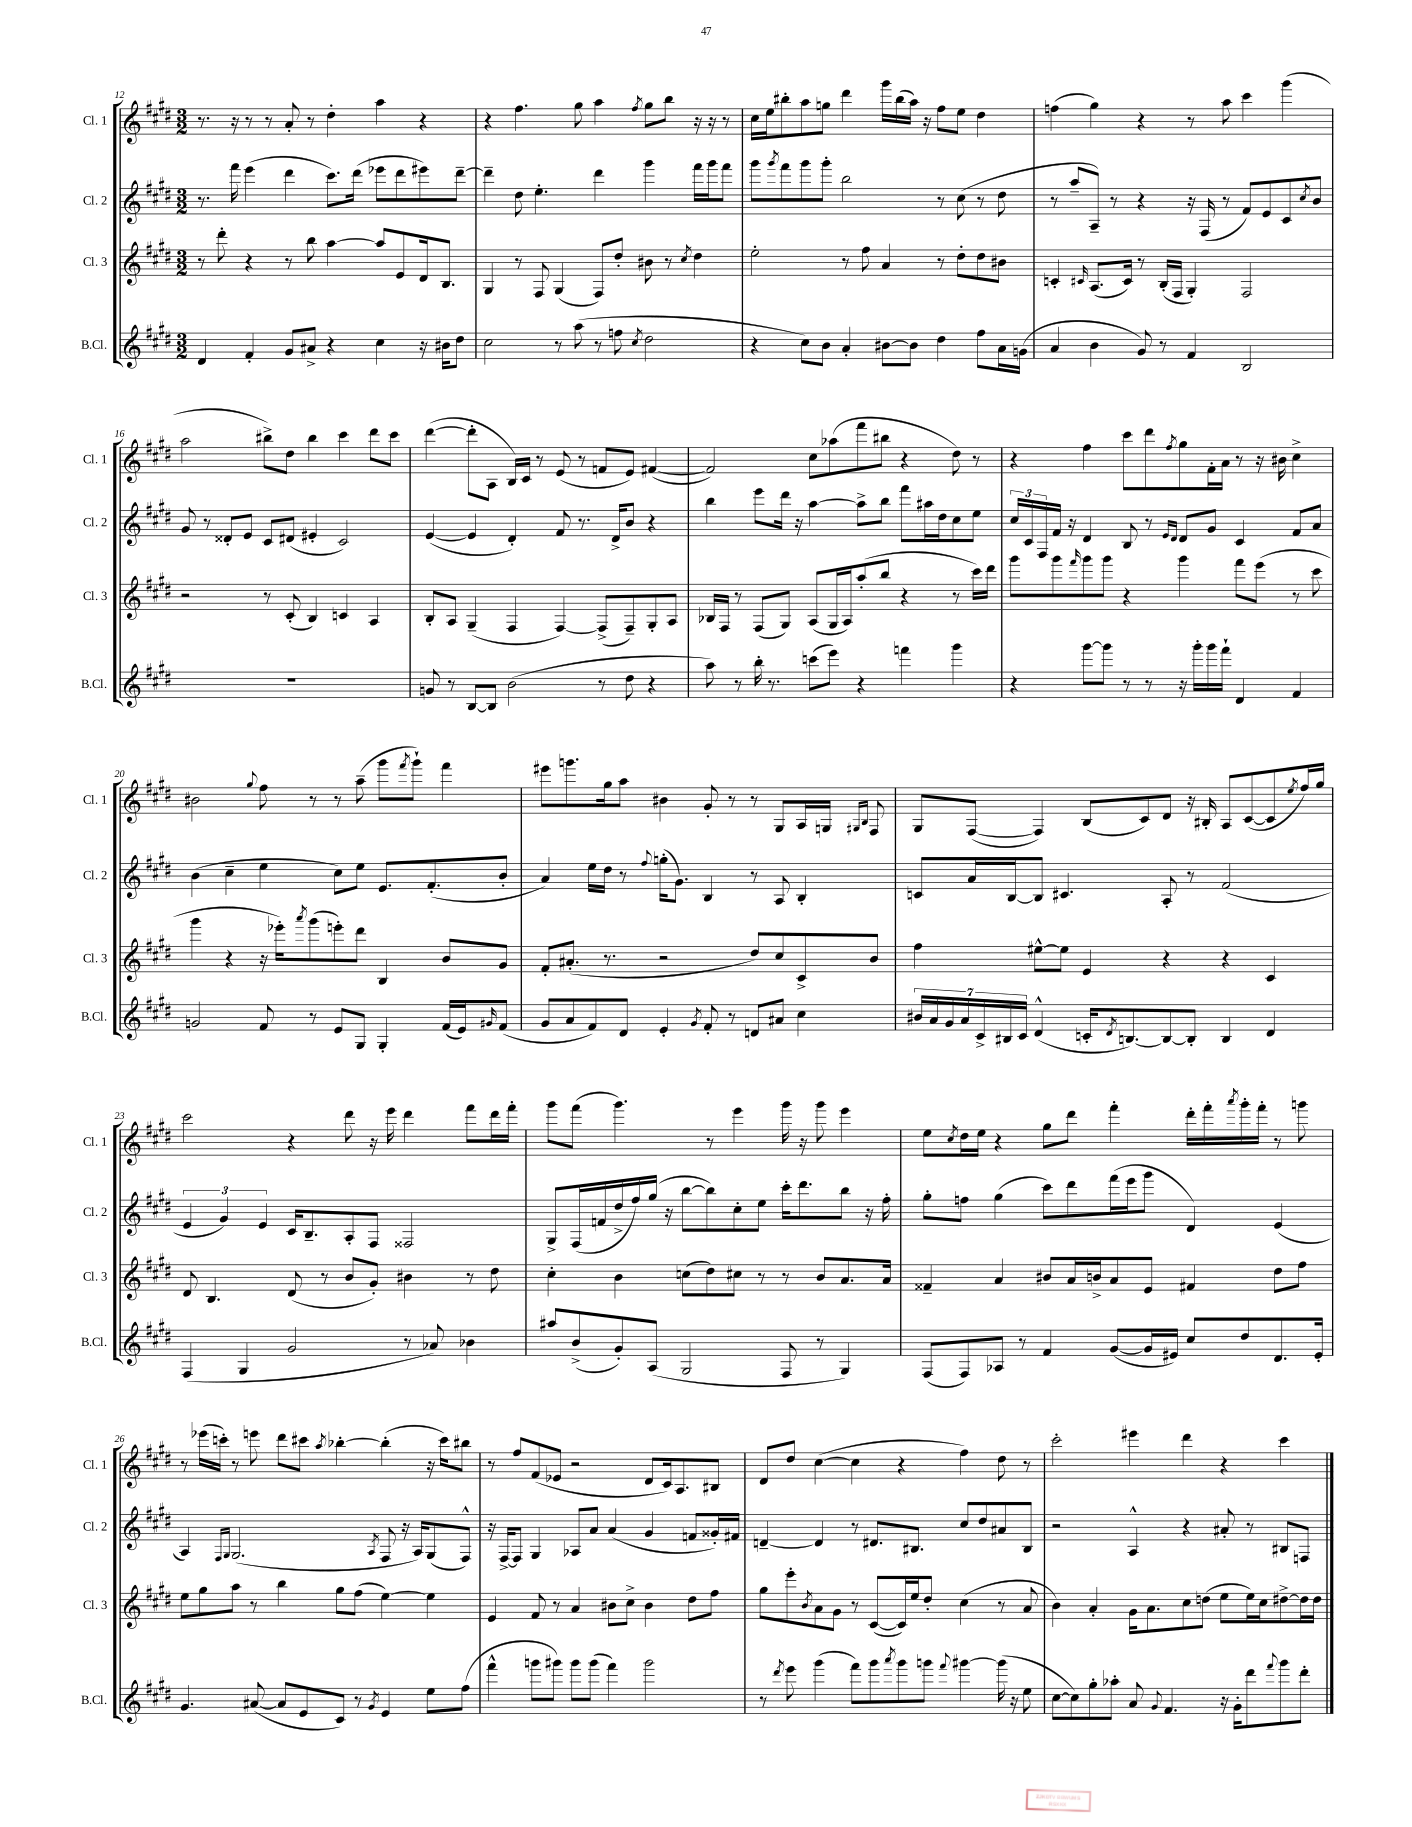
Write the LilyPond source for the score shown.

<<
\new StaffGroup <<
\new Staff = "s0" \with { instrumentName = "Cl. 1" shortInstrumentName = "Cl. 1" } {
    \clef treble \key e \major \numericTimeSignature \time 3/2
    r8. r16 r8 r8 a'8-. r8 dis''4-. a''4 r4 |
    r4 fis''4. gis''8 a''4 \acciaccatura { fis''8 } gis''8 b''8 r16 r16 r8 |
    cis''16 e''16 bis''8-. a''8 g''8 dis'''4 gis'''16 bis''16( a''16) r16 fis''8 e''8 dis''4 |
    f''4( gis''4) r4 r8 a''8 cis'''4 gis'''4( |
    a''2 bis''8->) dis''8 bis''4 cis'''4 dis'''8 cis'''8 |
    dis'''4~( dis'''8-. a8 b16) cis'16 r8 e'8( r8 f'8 e'8) fis'4~( |
    fis'2) cis''8 aes''8( fis'''8 bis''8 r4 dis''8) r8 |
    r4 fis''4 cis'''8 dis'''8 \acciaccatura { fis''8 } gis''8 fis'16-. a'16 r8 r16 bis'16 cis''4-> |
    bis'2 \appoggiatura { gis''8 } fis''8 r8 r8 a''8--( gis'''8 \acciaccatura { fis'''8 } gis'''8-!) fis'''4 |
    eis'''8 g'''8. gis''16 a''8 bis'4 gis'8-. r8 r8 gis8 a16 g16 \grace { gis16 b16 } fis8 |
    gis8 fis8~( fis4) b8( cis'8) dis'8 r16 bis16-. a8 cis'8~( cis'8 \acciaccatura { e''8 } fis''16) gis''16 |
    cis'''2 r4 dis'''8 r16 e'''16 dis'''4 fis'''8 dis'''16 fis'''16-. |
    gis'''8 fis'''8( gis'''4.) r8 e'''4 gis'''16 r16 gis'''8 e'''4 |
    e''8 \acciaccatura { cis''8 } dis''16 e''16 r4 gis''8 dis'''8 fis'''4-. dis'''16-. fis'''16-. \acciaccatura { a'''8 } gis'''16-. fis'''16-. r8 g'''8 |
    r8 ees'''16( c'''16-.) r8 e'''8 dis'''8 cis'''8 \acciaccatura { a''8 } bes''4~-. bes''4-.( r16 cis'''16) bis''8 |
    r8 fis''8 fis'8( ees'8 r2 dis'8 cis'16) a8. bis8 |
    dis'8 dis''8 cis''4~( cis''4 r4 fis''4) dis''8 r8 |
    cis'''2-. eis'''4 dis'''4 r4 cis'''4 \bar "|." |
}
\new Staff = "s1" \with { instrumentName = "Cl. 2" shortInstrumentName = "Cl. 2" } {
    \clef treble \key e \major \numericTimeSignature \time 3/2
    r8. fis'''16 e'''4( dis'''4 cis'''8.) dis'''16( ees'''8 dis'''8 eis'''8) dis'''8~-- |
    dis'''4-- dis''8 e''4.-. dis'''4 gis'''4 fis'''16 gis'''16 fis'''8 |
    gis'''8 \acciaccatura { gis'''8 } fis'''8 gis'''8 gis'''8-. b''2 r8 cis''8( r8 dis''8 |
    r8 a''8-- a8--) r8 r4 r16 fis16( r8 fis'8) e'8 cis'8 \acciaccatura { cis''8 } b'8 |
    gis'8 r8 disis'8-. e'8 cis'8 dis'8( eis'4-. cis'2) |
    e'4~( e'4 dis'4-.) fis'8 r8. dis'16-> b'8 r4 |
    b''4 e'''8 dis'''16 r16 a''4~ a''8-> b''8 fis'''8 ais''16 dis''16 cis''8 e''8 |
    \tuplet 3/2 { cis''16 cis'16 fis16 } fis'16 r16 dis'4 b8 r8 \grace { e'16 dis'16 } dis'8 gis'8 cis'4 fis'8 a'8 |
    b'4( cis''4-- e''4 cis''8) e''8 e'8. fis'8.-.( b'8-. |
    a'4) e''16 dis''16 r8 \appoggiatura { fis''8 } g''16-.( gis'8.) b4 r8 a8 b4-. |
    c'8 a'16 b16~ b8 cis'4. a8-. r8 fis'2( |
    \tuplet 3/2 { e'4 gis'4) e'4 } cis'16 b8.-- a8-. fis8 fisis2 |
    gis8-> fis16( f'16 dis''16-> fis''16) gis''16( r16 b''8~ b''8) cis''8-. e''8 cis'''16-. dis'''8. b''8 r16 fis''16-. |
    gis''8-. f''8 gis''4( cis'''8) dis'''8 fis'''16( e'''16 gis'''8 dis'4) e'4( |
    a4) \grace { fis16 gis16 } gis2.( \acciaccatura { a8 } fis8 r16 a16) gis8( fis8-^) |
    r16 fis16~-> fis8 gis4 aes8 a'8 a'4( gis'4 f'8 gisis'16-.) fis'16 |
    d'4~-- d'4 r8 dis'8. bis8. cis''8 dis''8 ais'8 bis8 |
    r2 a4-^ r4 ais'8-. r8 bis8 f8 \bar "|." |
}
\new Staff = "s2" \with { instrumentName = "Cl. 3" shortInstrumentName = "Cl. 3" } {
    \clef treble \key e \major \numericTimeSignature \time 3/2
    r8 dis'''8-. r4 r8 b''8 a''4~ a''8 e'8 dis'16 b8. |
    gis4 r8 fis8 gis4( fis8) dis''8-. bis'8 r8 \acciaccatura { cis''8 } dis''4 |
    e''2-. r8 fis''8 a'4 r8 dis''8-. dis''8 bis'8 |
    c'4-. \grace { cis'16 } a8.( cis'16) r8 b16-.( fis16 gis4-.) fis2 |
    r2 r8 cis'8-.( b4) c'4 a4 |
    b8-. a8 gis4--( fis4 fis4~) fis8->( fis8--) gis8-. a8 |
    bes16 fis16 r8 fis8( gis8) a8( gis16 a16) a''8-.( b''8 r4 r8 cis'''16) dis'''16 |
    gis'''8 gis'''8 \grace { fis'''16 } gis'''8 gis'''8 r4 gis'''4 fis'''8 e'''8( r8 cis'''8 |
    gis'''4 r4 r16 ees'''16-.) \acciaccatura { a'''8 } gis'''8( e'''8-.) dis'''8 b4 b'8 gis'8 |
    fis'8-. ais'8.-.( r8. r2 dis''8) cis''8 cis'8-> b'8 |
    fis''4 eis''8~-^ eis''8 e'4 r4 r4 cis'4 |
    dis'8 b4. dis'8( r8 b'8 gis'8-.) bis'4 r8 dis''8 |
    cis''4-. b'4 c''8( dis''8) cis''8 r8 r8 b'8 a'8. a'16 |
    fisis'4-- a'4 bis'8 a'16 b'16-> a'8 e'8 fis'4 dis''8 fis''8 |
    e''8 gis''8 a''8 r8 b''4 gis''8 fis''8( e''4~) e''4 |
    e'4 fis'8 r8 a'4 bis'8 cis''8-> bis'4 dis''8 fis''8 |
    gis''8 e'''8-. \acciaccatura { b'8 } a'8 gis'8 r8 cis'8~( cis'16) e''16 dis''8-. cis''4( r8 a'8 |
    b'4) a'4-. gis'16 a'8. cis''8 d''8( e''8 e''16) cis''16 dis''8~-> dis''16 dis''16 \bar "|." |
}
\new Staff = "s3" \with { instrumentName = "B.Cl." shortInstrumentName = "B.Cl." } {
    \clef treble \key e \major \numericTimeSignature \time 3/2
    dis'4 fis'4-. gis'8 ais'8-> r4 cis''4 r16 bis'16 dis''8 |
    cis''2 r8 a''8( r8 f''8 \acciaccatura { cis''8 } dis''2 |
    r4 cis''8) b'8 a'4-. bis'8~ bis'8 dis''4 fis''8 a'16 g'16( |
    a'4 b'4 gis'8) r8 fis'4 b2 |
    R1. |
    g'8 r8 b8~ b8 b'2( r8 dis''8 r4 |
    a''8) r8 b''16-. r8. c'''8( e'''8) r4 f'''4 gis'''4 |
    r4 gis'''8~ gis'''8 r8 r8 r16 gis'''16-. gis'''16 fis'''16-! dis'4 fis'4 |
    g'2 fis'8 r8 e'8 gis8 gis4-. fis'16( e'16) \grace { gis'16 } fis'8( |
    gis'8 a'8 fis'8) dis'8 e'4-. \acciaccatura { gis'8 } fis'8-. r8 d'8 ais'8 cis''4 |
    \tuplet 7/4 { bis'16 a'16 gis'16 a'16 cis'16-> bis16 cis'16 } dis'4-^( c'16-. \acciaccatura { dis'8 } b8.~) b8~ b8-. b4 dis'4 |
    fis4( gis4 gis'2 r8 aes'8) bes'4 |
    ais''8 b'8->( gis'8-.) a8( gis2 fis8 r8 gis4) |
    fis8( fis8) aes8 r8 fis'4 gis'8~( gis'16 eis'16) cis''8 dis''8 dis'8. eis'16-. |
    gis'4. ais'8~( ais'8 e'8 cis'8) r8 \acciaccatura { gis'8 } e'4 e''8 fis''8( |
    fis'''4-^ g'''8 gis'''8) gis'''8 gis'''8( fis'''4) gis'''2 |
    r8 \acciaccatura { dis'''8 } e'''8 gis'''4( fis'''8) gis'''8 \acciaccatura { a'''8 } gis'''8 g'''8 \appoggiatura { fis'''8 } gis'''4~ gis'''16( r16 e''8 |
    cis''8~ cis''8) gis''8-. aes''8-. a'8 \appoggiatura { gis'8 } fis'4. r16 gis'16-. dis'''8 \appoggiatura { fis'''8 } gis'''8 dis'''8-. \bar "|." |
}
>>
>>
\layout { \context { \Score currentBarNumber = #12 } }
